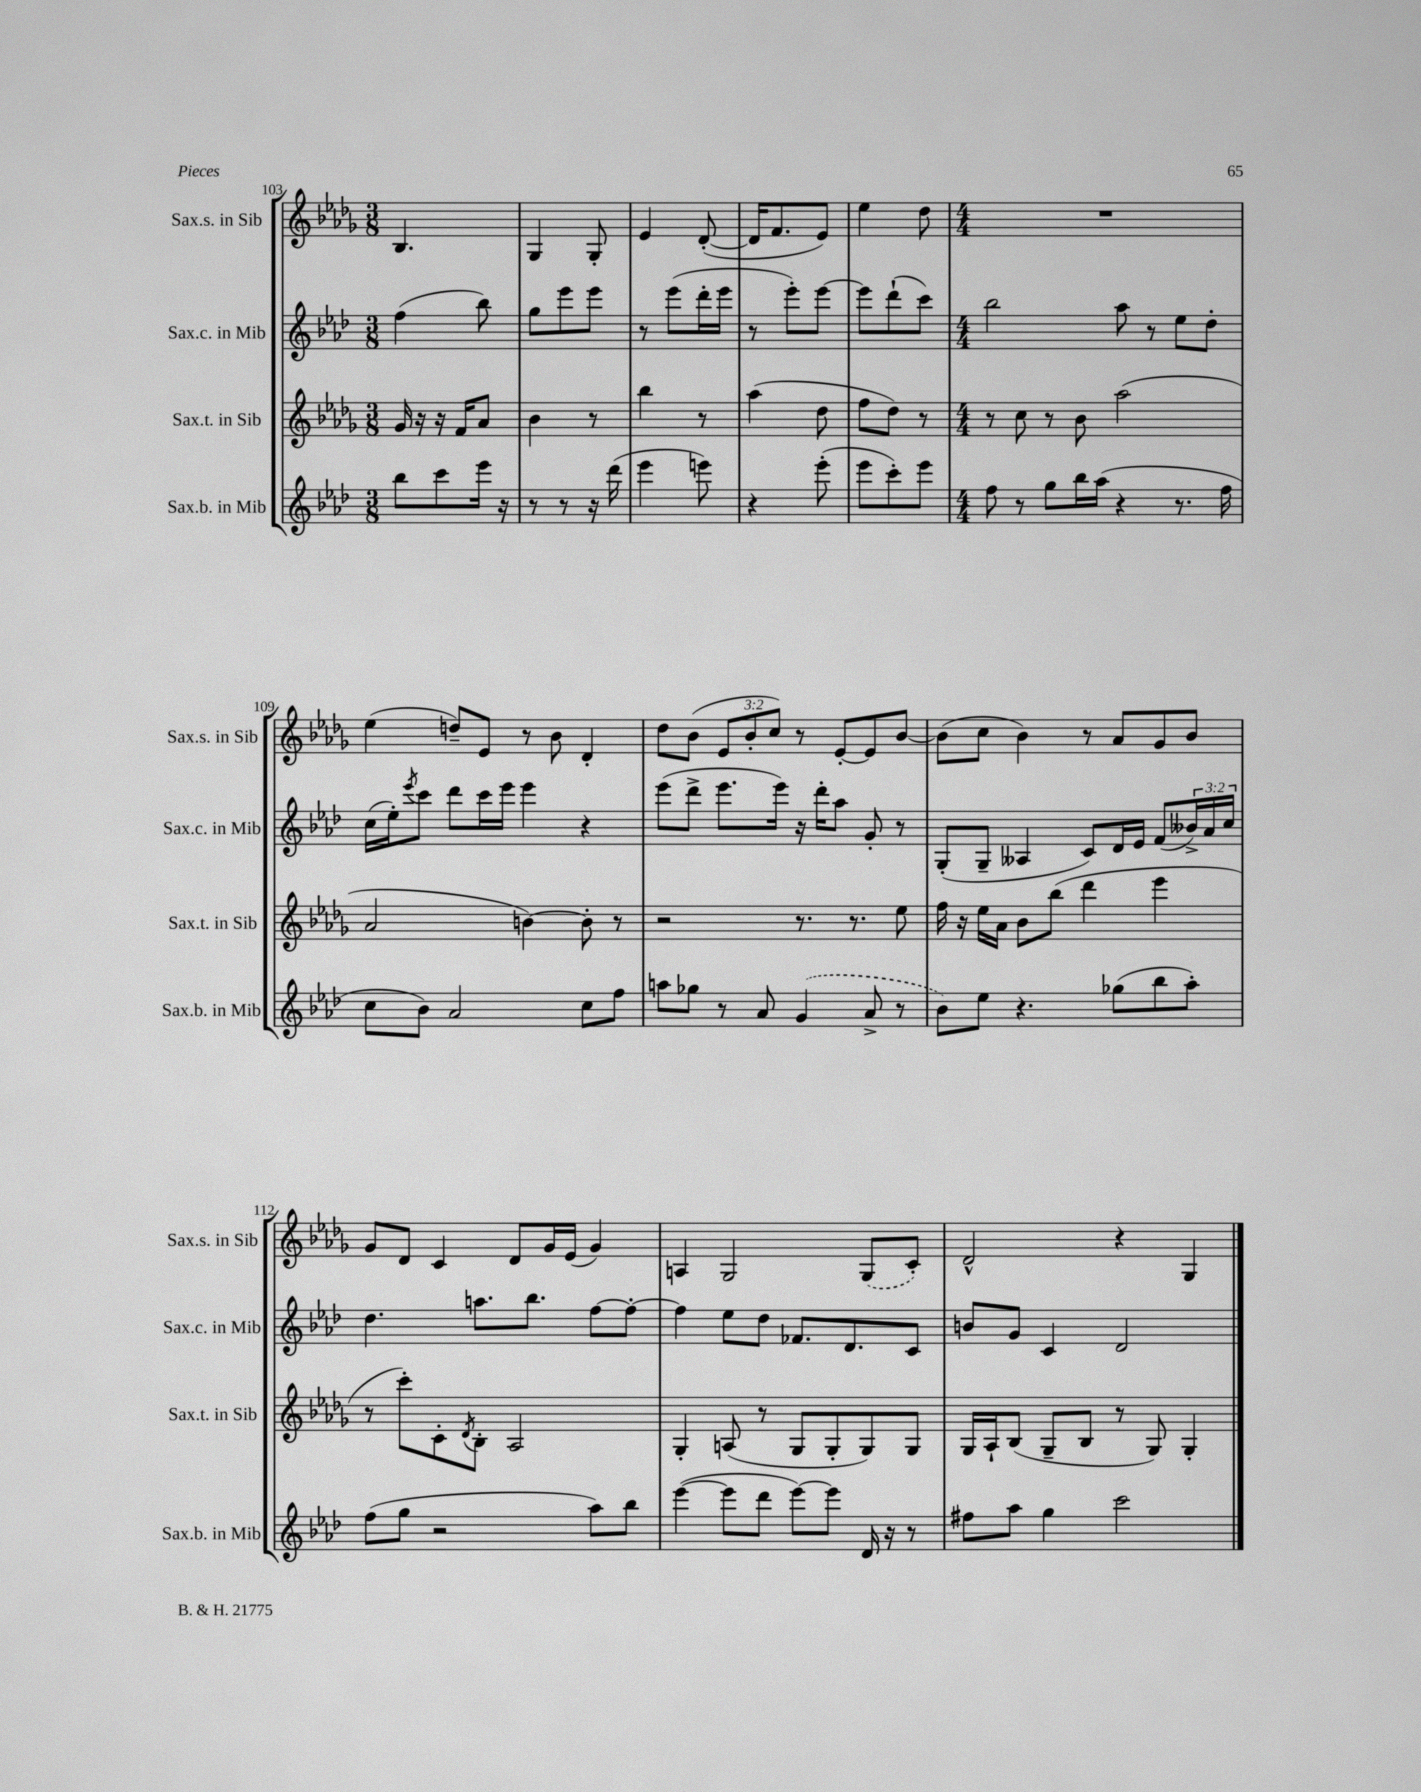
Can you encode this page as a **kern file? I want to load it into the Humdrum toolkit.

**kern	**kern	**kern	**kern
*staff4	*staff3	*staff2	*staff1
*clefG2	*clefG2	*clefG2	*clefG2
*k[b-e-a-d-]	*k[b-e-a-d-g-]	*k[b-e-a-d-]	*k[b-e-a-d-g-]
*M3/8	*M3/8	*M3/8	*M3/8
8bb-	16g-	(4ff	4.B-
.	16r	.	.
8ccc	16r	.	.
.	16f	.	.
16eee-	8a-	8bb-)	.
16r	.	.	.
=	=	=	=
8r	4b-	8gg	4G-
8r	.	8eee-	.
16r	8r	8eee-	8G-'
(16ddd-	.	.	.
=	=	=	=
4eee-	4bb-	8r	4e-
.	.	(8eee-	.
8eee)	8r	16ddd-'	([8d-'
.	.	16eee-	.
=	=	=	=
4r	(4aa-	8r	16d-]
.	.	.	8.f
.	.	8eee-')	.
(8eee-'	8dd-	[8eee-	8e-)
=	=	=	=
8eee-	8ff	8eee-]	4ee-
8ccc')	8dd-)	(8ddd-`	.
8eee-	8r	8ccc)	8dd-
=	=	=	=
*M4/4	*M4/4	*M4/4	*M4/4
8ff	8r	2bb-	1r
8r	8cc	.	.
8gg	8r	.	.
16bb-	8b-	.	.
(16aa-	.	.	.
4r	(2aa-	8aa-	.
.	.	8r	.
8.r	.	8ee-	.
.	.	8dd-'	.
16ff	.	.	.
=	=	=	=
8cc	2a-	(16cc	(4ee-
.	.	16ee-')	.
.	.	8qeee-	.
8b-)	.	8ccc	.
2a-	.	8ddd-	8dd~)
.	.	16ccc	8e-
.	.	16eee-	.
.	[4b)	4eee-	8r
.	.	.	8b-
8cc	8b']	4r	4d-'
8ff	8r	.	.
=	=	=	=
8aa	2r	(8eee-	8dd-
8gg-	.	8ddd-^	(8b-
8r	.	8.eee-	12e-
.	.	.	12b-'
8a-	.	.	.
.	.	.	12cc)
.	.	16eee-)	.
(4g	8.r	16r	8r
.	.	16ddd-'	.
.	.	8aa-	[8e-'
.	8.r	.	.
8a-^	.	8g'	8e-]
8r	8ee-	8r	[8b-
=	=	=	=
8b-)	16ff	(8G'	(8b-]
.	16r	.	.
8ee-	16ee-	8G~	8cc
.	16a-	.	.
4.r	8b-	4A--	4b-)
.	(8bb-	.	.
.	4ddd-	8c)	8r
(8gg-	.	16d-	8a-
.	.	16e-	.
8bb-	4eee-	(8f	8g-
8aa-')	.	24b--^)	8b-
.	.	24a-	.
.	.	24cc	.
=	=	=	=
(8ff	8r	4.dd-	8g-
8gg	8ccc')	.	8d-
2r	8c'	.	4c
.	8qd-	.	.
.	8B-'	8.aa	.
.	2A-	.	8d-
.	.	8.bb-	.
.	.	.	16g-
.	.	.	(16e-
8aa-)	.	[8ff	4g-)
8bb-	.	8ff'_	.
=	=	=	=
([4eee-	4G-'	4ff]	4A
8eee-]	(8A	8ee-	2G-
8ddd-	8r	8dd-	.
[8eee-)	8G-	8.f-	.
8eee-]	8G-'	.	.
.	.	8.d-	.
16d-	8G-)	.	(8G-
16r	.	.	.
8r	8G-	8c	8c')
=	=	=	=
8ff#	16G-	8b	2d-^^
.	16A-`	.	.
8aa-	(8B-	8g	.
4gg	8G-~	4c	.
.	8B-	.	.
2ccc	8r	2d-	4r
.	8G-)	.	.
.	4G-'	.	4G-
==	==	==	==
*-	*-	*-	*-
